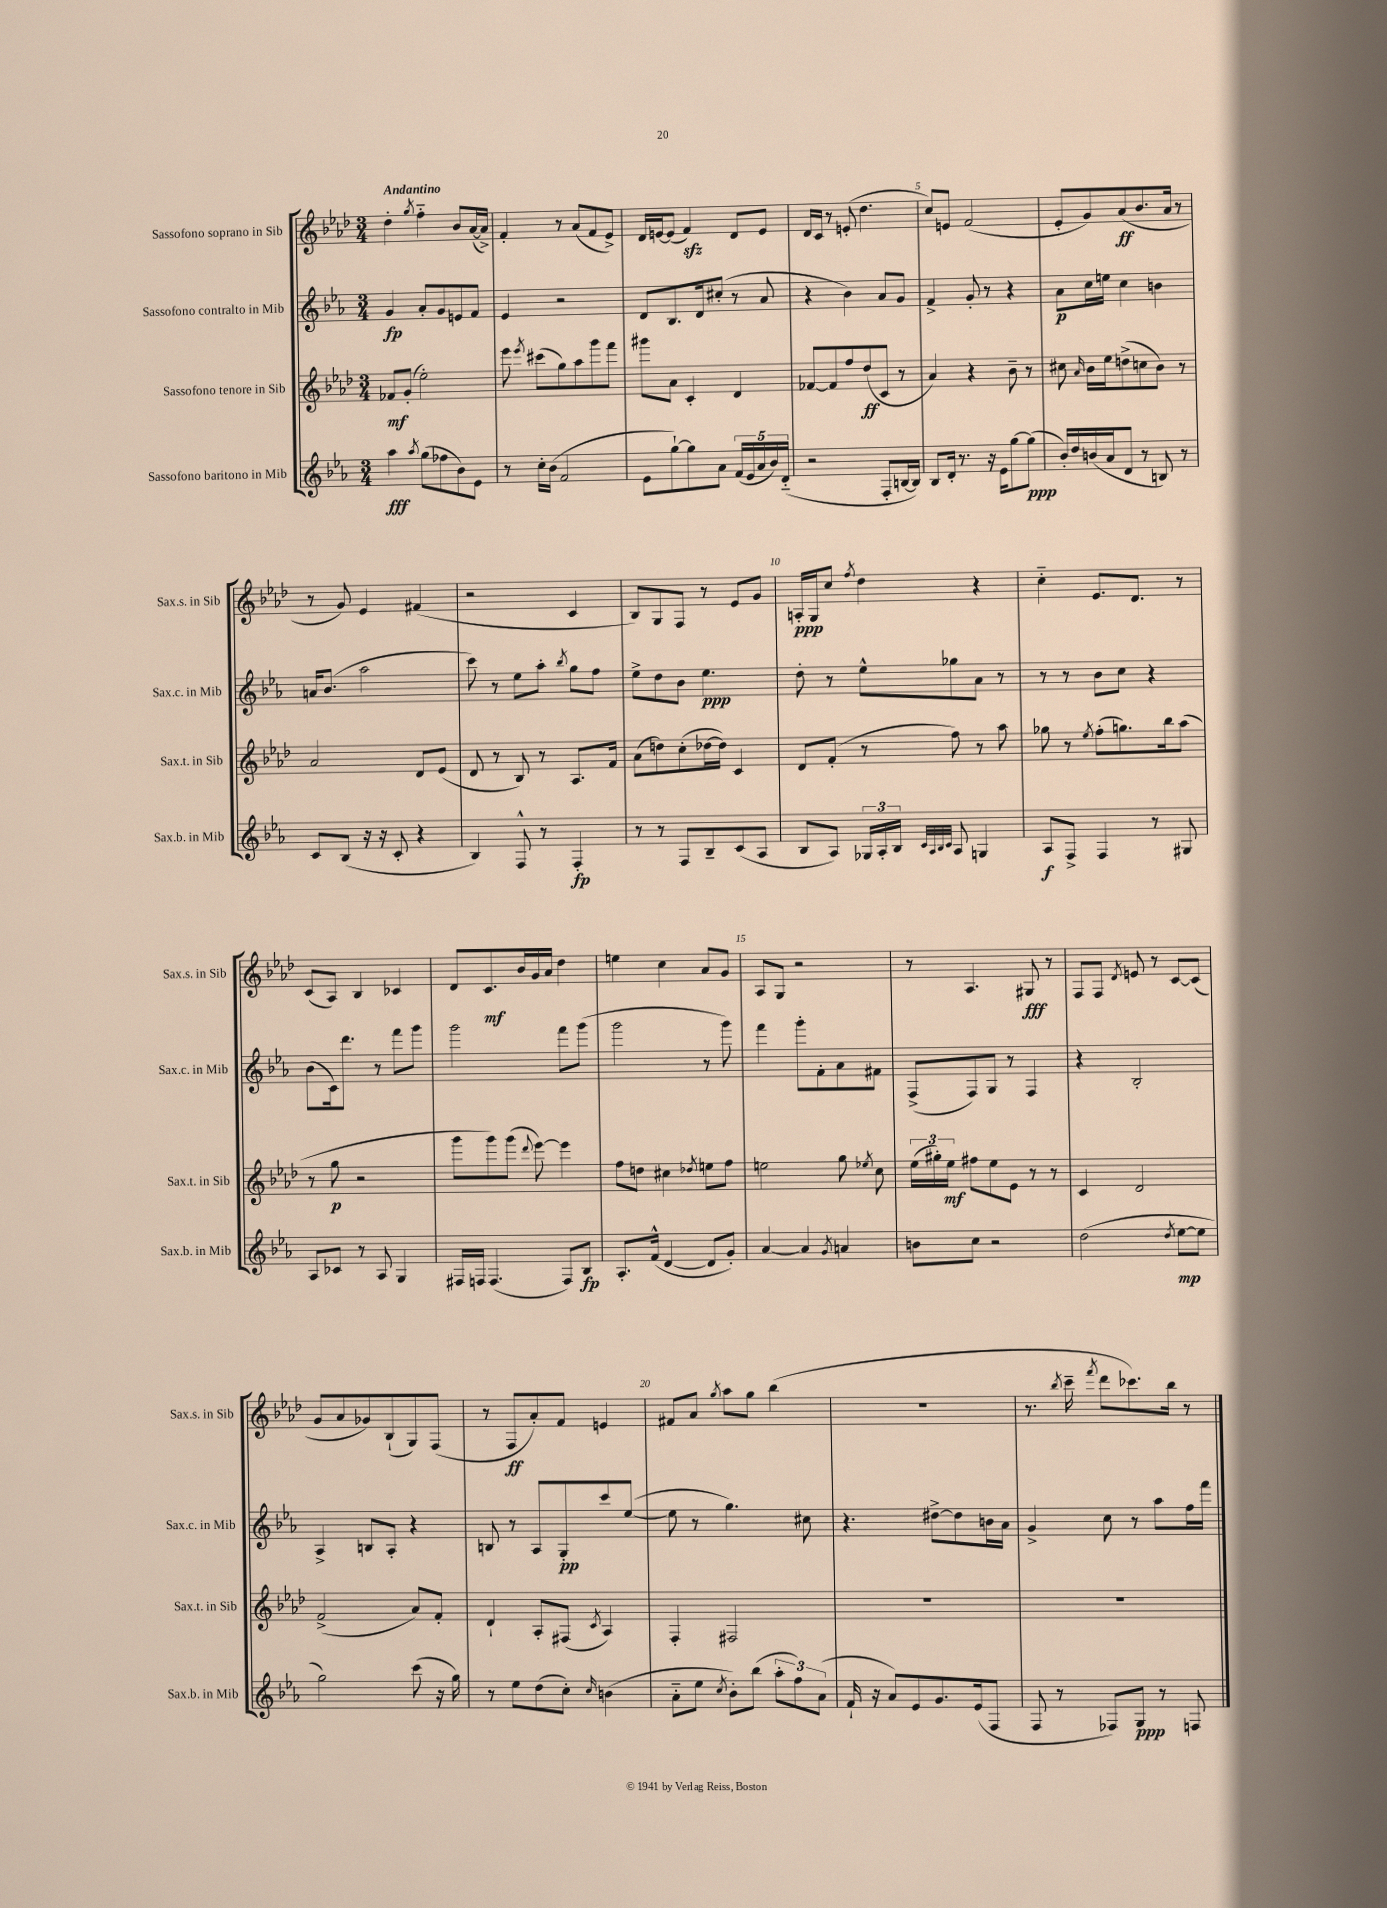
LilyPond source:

<<
\new StaffGroup <<
\new Staff = "s0" \with { instrumentName = "Sassofono soprano in Sib" shortInstrumentName = "Sax.s. in Sib" } {
    \clef treble \key aes \major \numericTimeSignature \time 3/4 \tempo "Andantino"
    \autoBeamOff des''4-. \acciaccatura { g''8 } f''4-_ bes'8[ aes'16~( aes'16]->) |
    f'4-. r8 aes'8[( f'8 ees'8]->) |
    des'16[ e'16~ e'8]( f'4\sfz) des'8[ e'8] |
    des'16[ c'16] r8 e'8-.( des''4. |
    c''8[) e'8] f'2( |
    ees'8[-. g'8) aes'8\ff( bes'8. aes'16] r8 |
    r8 g'8) ees'4 fis'4( |
    r2 c'4 |
    bes8[) g8 f8] r8 ees'8[ g'8] |
    a16[-.\ppp g16 c''8] \acciaccatura { f''8 } des''4 r4 |
    c''4-_ ees'8.[ des'8.] r8 |
    c'8[( aes8]) bes4 ces'4 |
    des'8[ c'8.\mf bes'16 g'16 aes'16] des''4 |
    e''4 c''4 aes'8[ g'8] |
    aes8[ g8] r2 |
    r8 aes4. gis8\fff r8 |
    f8[ f8] \acciaccatura { des'8 } e'8 r8 c'8[~ c'8]( |
    g'8[ aes'8 ges'8) bes8-!( g8) f8]( |
    r8 f8[\ff aes'8-.) f'8] e'4 |
    fis'8[ aes'8] \acciaccatura { g''8 } aes''8[ g''8] bes''4( |
    R2. |
    r8. \acciaccatura { bes''8 } c'''16-- \acciaccatura { f'''8 } des'''8[ ces'''8.) bes''16] r8 \bar "|." |
}
\new Staff = "s1" \with { instrumentName = "Sassofono contralto in Mib" shortInstrumentName = "Sax.c. in Mib" } {
    \clef treble \key ees \major \numericTimeSignature \time 3/4
    \autoBeamOff g'4\fp aes'8[-. g'8 e'8 f'8] |
    ees'4 r2 |
    d'8[ bes8. d'16 cis''8]-.( r8 aes'8 |
    r4 bes'4) aes'8[ g'8] |
    f'4-> g'8-. r8 r4 |
    aes'8[\p c''16 e''16] c''4 b'4 |
    a'16[ bes'8.]( aes''2 |
    c'''8) r8 ees''8[ aes''8]-. \acciaccatura { bes''8 } g''8[ f''8] |
    ees''8[-> d''8 bes'8] ees''4.\ppp |
    d''8-. r8 ees''8[-^ ges''8 aes'8] r8 |
    r8 r8 bes'8[ c''8] r4 |
    bes'8[( c'16) d'''8.] r8 f'''8[ g'''8] |
    g'''2 f'''8[ g'''8]( |
    g'''2 r8 g'''8) |
    f'''4 g'''8[-. f'8-. aes'8 fis'8] |
    f8[->( f8) g8] r8 f4 |
    r4 bes2-. |
    aes4-> b8[ aes8]-. r4 |
    b8 r8 aes8[ g8-.\pp c'''8 ees''8]~( |
    ees''8 r8 g''4.) cis''8 |
    r4. dis''8[~-> dis''8 b'16 aes'16] |
    g'4-> c''8 r8 aes''8[ f''16 f'''16] \bar "|." |
}
\new Staff = "s2" \with { instrumentName = "Sassofono tenore in Sib" shortInstrumentName = "Sax.t. in Sib" } {
    \clef treble \key aes \major \numericTimeSignature \time 3/4
    \autoBeamOff fes'8[\mf g'8]-.( ees''2-.) |
    ees'''8 \acciaccatura { ees'''8 } cis'''8[( g''8) aes''8 g'''8 f'''8] |
    gis'''8[ aes'8] c'4-. des'4 |
    fes'8[~ fes'8 f''8 des''8\ff( c'8] r8 |
    aes'4) r4 bes'8-- r8 |
    cis''8 \grace { aes'16 } bes'16[ ees''16 d''8->( c''8 bes'8]) r8 |
    aes'2 des'8[ ees'8]( |
    des'8 r8 bes8) r8 aes8.[ f'16] |
    aes'8[( d''8) c''8-.( des''16~ des''16]) c'4 |
    des'8[ f'8]-.( r8 f''8) r8 aes''8 |
    ges''8 r8 \acciaccatura { ees''8 } f''8[-.( g''8.) bes''16 aes''8]( |
    r8 g''8\p r2 |
    g'''8[ g'''8) g'''8]( \appoggiatura { des'''8 } ees'''8~) ees'''4 |
    f''8[ d''8] cis''4 \acciaccatura { des''8 } e''8[ f''8] |
    e''2 g''8 \acciaccatura { ees''8 } c''8 |
    \tuplet 3/2 { ees''16[( gis''16-.) ees''16]\mf } fis''8[ ees''8 ees'8] r8 r8 |
    c'4 des'2 |
    f'2->( aes'8[) f'8]-. |
    des'4-! aes8[-. fis8]( \acciaccatura { c'8 } aes4) |
    f4-. fis2 |
    R2. |
    R2. \bar "|." |
}
\new Staff = "s3" \with { instrumentName = "Sassofono baritono in Mib" shortInstrumentName = "Sax.b. in Mib" } {
    \clef treble \key ees \major \numericTimeSignature \time 3/4
    \autoBeamOff aes''4\fff \acciaccatura { aes''8 } g''8[( fes''8 bes'8) ees'8] |
    r8 c''16[-. bes'16]( f'2 |
    ees'8[ g''8~-!) g''8 aes'8] \tuplet 5/4 { f'16[( ees'16 aes'16 bes'16) d'16]-_( } |
    r2 f8[-. b16~ b16]) |
    bes8[ d'16]-. r8. r16 ees'16[ g''8~ g''8]\ppp( |
    bes'16[-.) d''16 b'16( aes'16 d'8] r8 b8) r8 |
    c'8[ bes8]( r16 r16 c'8-. r4 |
    bes4) f8-^ r8 f4-.\fp |
    r8 r8 f8[ bes8-- c'8( aes8] |
    bes8[ aes8]) \tuplet 3/2 { ges16[ aes16-. bes16] } \grace { c'32[ aes32 bes32 c'32] } aes8 g4 |
    aes8[\f f8]-> f4 r8 gis8 |
    aes8[ ces'8] r8 aes8 g4 |
    fis16[ f16] f4.( f8[) bes8]\fp |
    aes8.[-. f'16]-^( d'4~ d'8[ g'8]-.) |
    aes'4~ aes'4 \acciaccatura { g'8 } a'4 |
    b'8[ c''8] r2 |
    d''2( \acciaccatura { d''8 } ees''8[~\mp ees''8] |
    g''2) c'''8( r16 g''16) |
    r8 ees''8[ d''8( c''8]-.) \grace { c''16 } b'4( |
    aes'8[-_ ees''8] \acciaccatura { c''8 } bes'8[-.) bes''8]( \tuplet 3/2 { aes''8[-. f''8) aes'8]( } |
    f'16-! r16 aes'8[) ees'8 g'8. ees'16( f8] |
    f8 r8 fes8[) g8]\ppp r8 f8 \bar "|." |
}
>>
>>
\layout { \context { \Score \override BarNumber.break-visibility = ##(#f #t #t) barNumberVisibility = #(every-nth-bar-number-visible 5) } }
